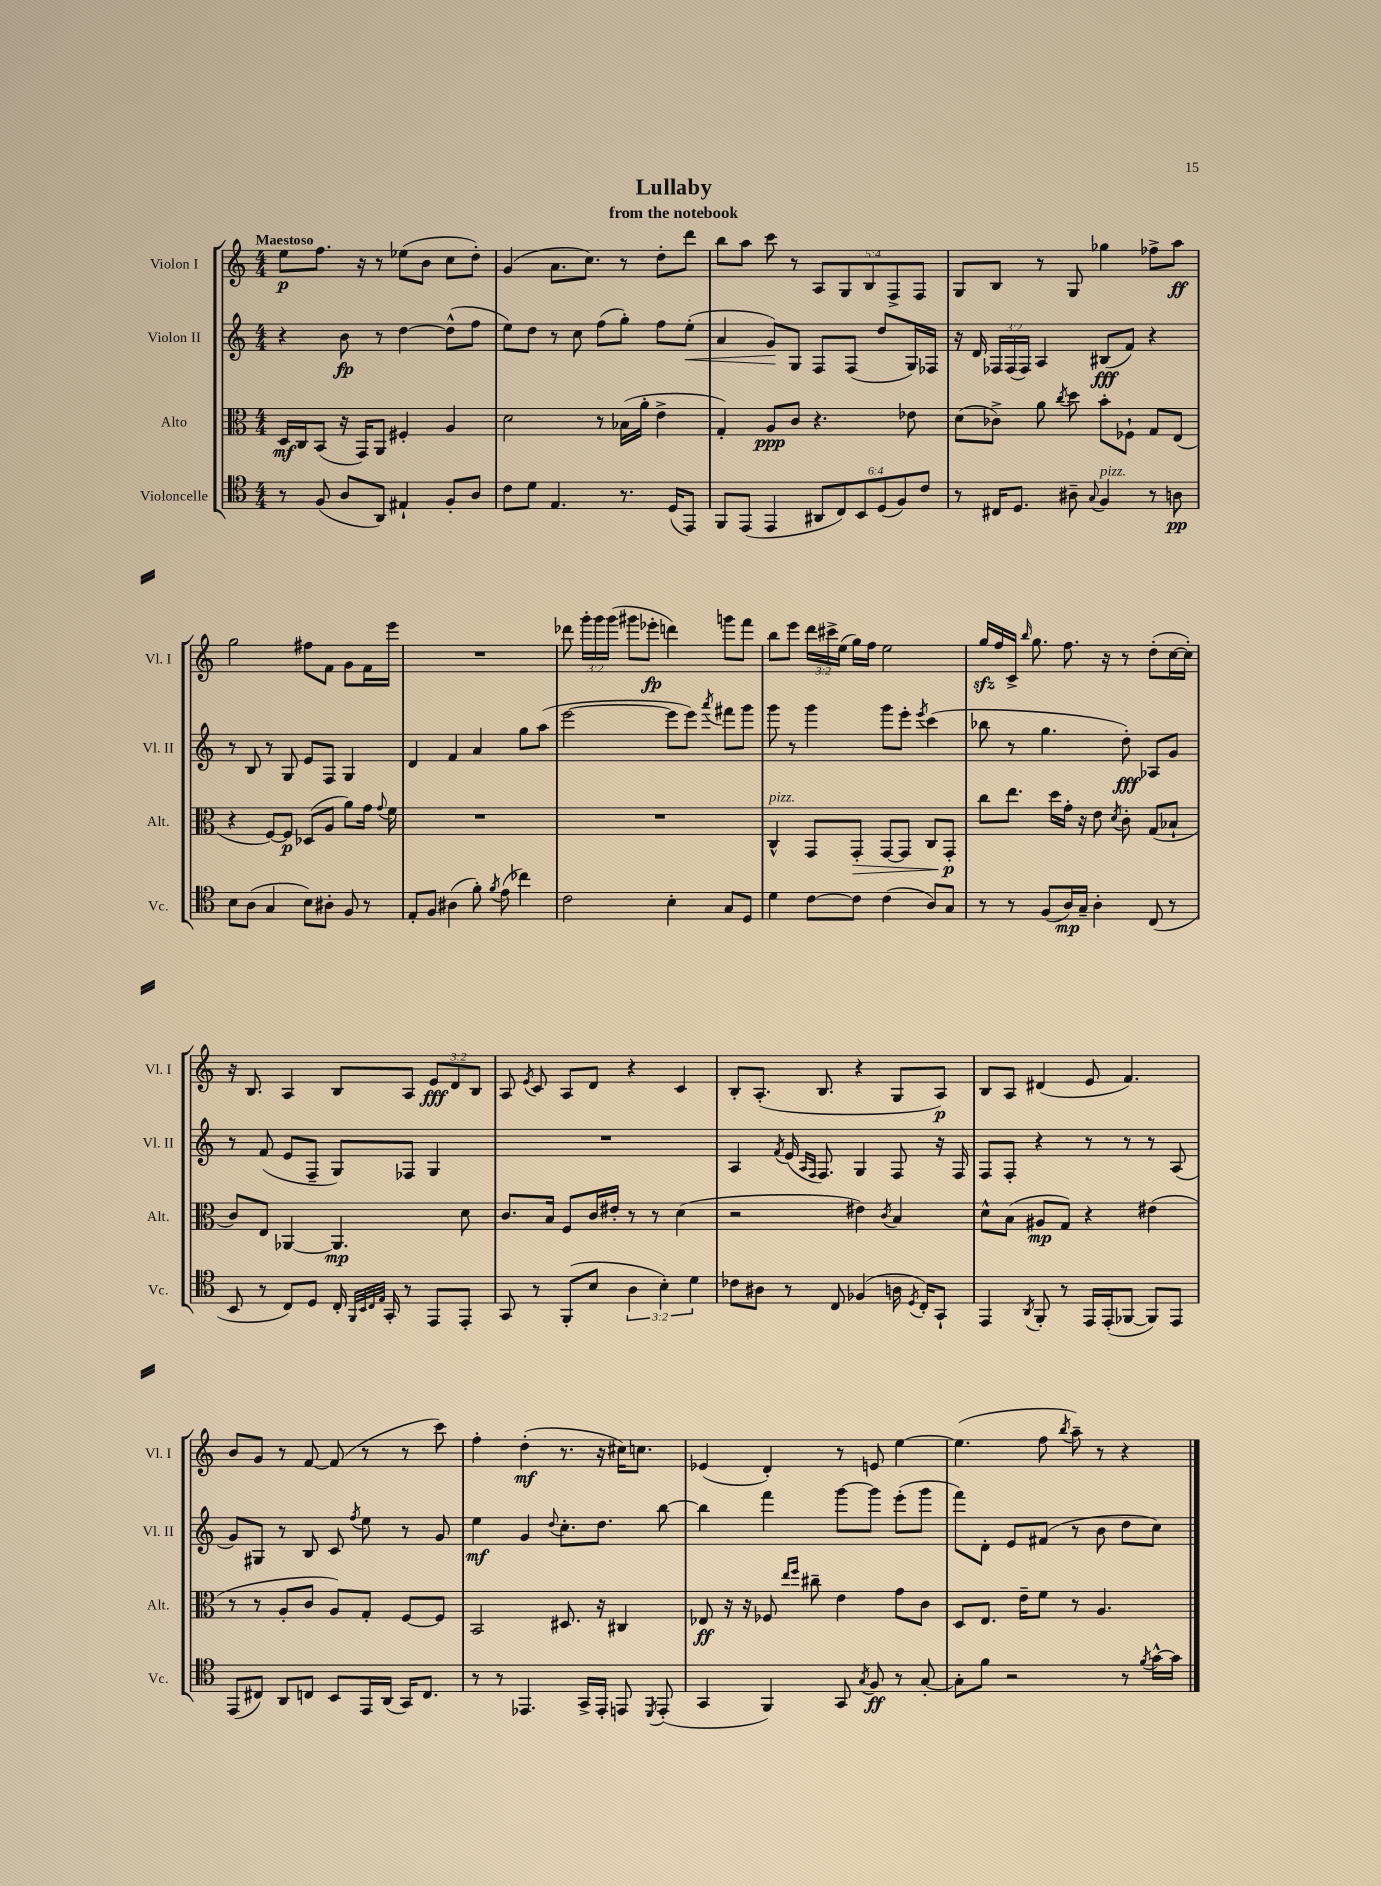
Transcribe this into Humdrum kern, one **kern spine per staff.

**kern	**kern	**kern	**kern
*staff4	*staff3	*staff2	*staff1
*clefC4	*clefC3	*clefG2	*clefG2
*k[]	*k[]	*k[]	*k[]
*M4/4	*M4/4	*M4/4	*M4/4
8r	16D	4r	8ee
.	16C	.	.
(8F	(8BB	.	8.ff
8A	16r	8b	.
.	16GG)	.	16r
8AA)	8AA	8r	8r
4E#`	4F#'	[4dd	(8ee-
.	.	.	8b
8F'	4A	(8dd^^]	8cc
8A	.	8ff	8dd')
=	=	=	=
8c	2d	8ee)	(4g
8d	.	8dd	.
4.E	.	8r	8.a
.	.	8cc	.
.	.	.	8.cc)
.	8r	(8ff	.
8.r	(16B-	8gg')	8r
.	16a'	.	.
.	4e^	8ff	8dd'
(16D	.	.	.
8EE)	.	(8ee'	8ddd
=	=	=	=
8FF	4G')	4a	8bb
(8EE	.	.	8aa
4EE	8A	8g)	8ccc
.	8c	8G	8r
12AA#	4.r	8F	10A
12C)	.	.	.
.	.	.	10G
.	.	(8F	.
12BB	.	.	.
.	.	.	10B
(12D	.	8dd	.
.	.	.	10F^
12F)	.	.	.
.	8e-	16G)	.
.	.	.	10F
12c	.	.	.
.	.	16F-	.
=	=	=	=
8r	(8d	16r	8G
.	.	16d	.
16C#	8c-^)	24F-	8B
.	.	(24F-	.
8.D	.	.	.
.	.	24F-)	.
.	8a	4A	8r
.	8qcc	.	.
8A#~	8dd	.	8G
8qqG	.	.	.
4F	8b'	(8B#	4gg-
.	8F-`	8f)	.
8r	8G	4r	8ff-^
8A	(8E	.	8aa
=	=	=	=
8B	4r	8r	2gg
(8A	.	8B	.
4G	[8F)	8r	.
.	8F]	8G	.
8B)	(8D-	8e	8ff#
8A#'	8A	8F	8f
8F	8a)	4G	8g
8r	16g	.	16f
.	8qqg	.	.
.	16f	.	16eee
=	=	=	=
8E'	1r	4d	1r
8F	.	.	.
(4A#	.	4f	.
8f')	.	4a	.
8qf	.	.	.
(8e	.	.	.
4cc-)	.	8gg	.
.	.	(8aa	.
=	=	=	=
2c	1r	[2eee	8ddd-
.	.	.	24ggg'
.	.	.	24ggg
.	.	.	(24ggg
.	.	.	8ggg#
.	.	.	8eee-'
4B'	.	8eee]	4ddd)
.	.	8eee)	.
.	.	8qaaa	.
8G	.	8fff#	8ggg
8D	.	8ggg	8fff
=	=	=	=
4d	4C^^	8ggg	8bb
.	.	8r	8eee
[8c	8GG	4ggg	24ddd
.	.	.	24ccc#^
.	.	.	(24ee
8c]	8GG'	.	16gg)
.	.	.	16ff
(4c	[8GG	8ggg	2ee
.	8GG]	8eee'	.
.	.	8qeee	.
8A)	8C	(4ccc	.
8G	8GG'	.	.
=	=	=	=
8r	8cc	8bb-	16gg
.	.	.	16ff
8r	8.ee	8r	16c^
.	.	.	16qqbb
.	.	.	8.gg
(8F	.	4.gg	.
.	16dd	.	.
16A)	16g'	.	8.ff
16G~	16r	.	.
4A'	8e	.	.
.	.	.	16r
.	8qd	.	.
.	8c'	8dd')	8r
(8C	(8G	8A-	(8dd'
8r	8B-`	8g	[16cc
.	.	.	16cc'])
=	=	=	=
8BB	8c)	8r	16r
.	.	.	8.B
8r	8E	(8f	.
8C)	[4AA-	8e	4A
8D	.	8F~	.
16C'	4.AA-]	8G)	8B
32qqFF	.	.	.
32qqBB	.	.	.
32qqC	.	.	.
32qqE	.	.	.
16GG'	.	.	.
8r	.	8F-	8A
8EE	.	4G	12e
.	.	.	12d
8EE'	8d	.	.
.	.	.	12B
=	=	=	=
8GG	8.c	1r	8A
.	.	.	8qe
8r	.	.	8c
.	16B	.	.
(8FF'	8F	.	8A
8B	16c	.	8d
.	16e#'	.	.
6A	8r	.	4r
.	8r	.	.
6B')	.	.	.
.	(4d	.	4c
6d	.	.	.
=	=	=	=
8c-	2r	4A	8B'
8A#	.	.	(8.A'
.	.	8qf	.
8r	.	(16e	.
.	.	16qqA	.
.	.	16qqF	.
.	.	8.F)	8.B
8C	.	.	.
(4F-	4e#)	4G	4r
.	8qc	.	.
16A	4B	8F	8G
8qD	.	.	.
16C')	.	.	.
8GG`	.	16r	8A)
.	.	16F	.
=	=	=	=
4EE	8d^^	8F	8B
.	(8B	8F'	8A
8qAA	.	.	.
8FF'	8A#	4r	(4d#
8r	8G)	.	.
16EE	4r	8r	8e
(16EE'	.	.	.
[8FF-	.	8r	4.f)
8FF-])	(4e#	8r	.
8EE	.	(8A	.
=	=	=	=
(8EE	8r	8g)	8b
8C#)	8r	8G#	8g
8AA	8A'	8r	8r
8C	8c	8B	[8f
8BB	8A)	8c	(8f]
.	.	8qff	.
16EE	8G'	8ee	8r
(16AA	.	.	.
16GG)	[8F	8r	8r
8.C	.	.	.
.	8F]	8g	8ccc)
=	=	=	=
8r	2BB	4ee	4ff'
8r	.	.	.
4.EE-	.	4g	(4dd'
.	.	8qqdd	.
.	8.D#	8.cc'	8.r
16GG^	.	.	.
16EE-'	16r	8.dd	16r
8EE	4C#	.	16cc#)
.	.	.	8.cc
8qDD	.	.	.
(8EE'	.	[8bb	.
=	=	=	=
4GG	8E-	4bb]	(4e-
.	16r	.	.
.	16r	.	.
4FF)	8F-	4fff	4d')
.	16qqee	.	.
.	16qqff	.	.
.	8cc#~	.	.
8GG	4e	[8ggg	8r
8qG	.	.	.
8F	.	8ggg]	8e
8r	8g	(8eee'	[4ee
[8G'	8c	8ggg	.
=	=	=	=
8G']	8D	8fff)	(4.ee]
8f	8.E	8d'	.
2r	.	8e	.
.	16e~	.	.
.	8f	(8f#	8ff
.	.	.	8qbb
.	8r	8r	8aa~)
.	4.A	8b	8r
8r	.	8dd	4r
8qf	.	.	.
[16g^^	.	8cc)	.
16g]	.	.	.
==	==	==	==
*-	*-	*-	*-
